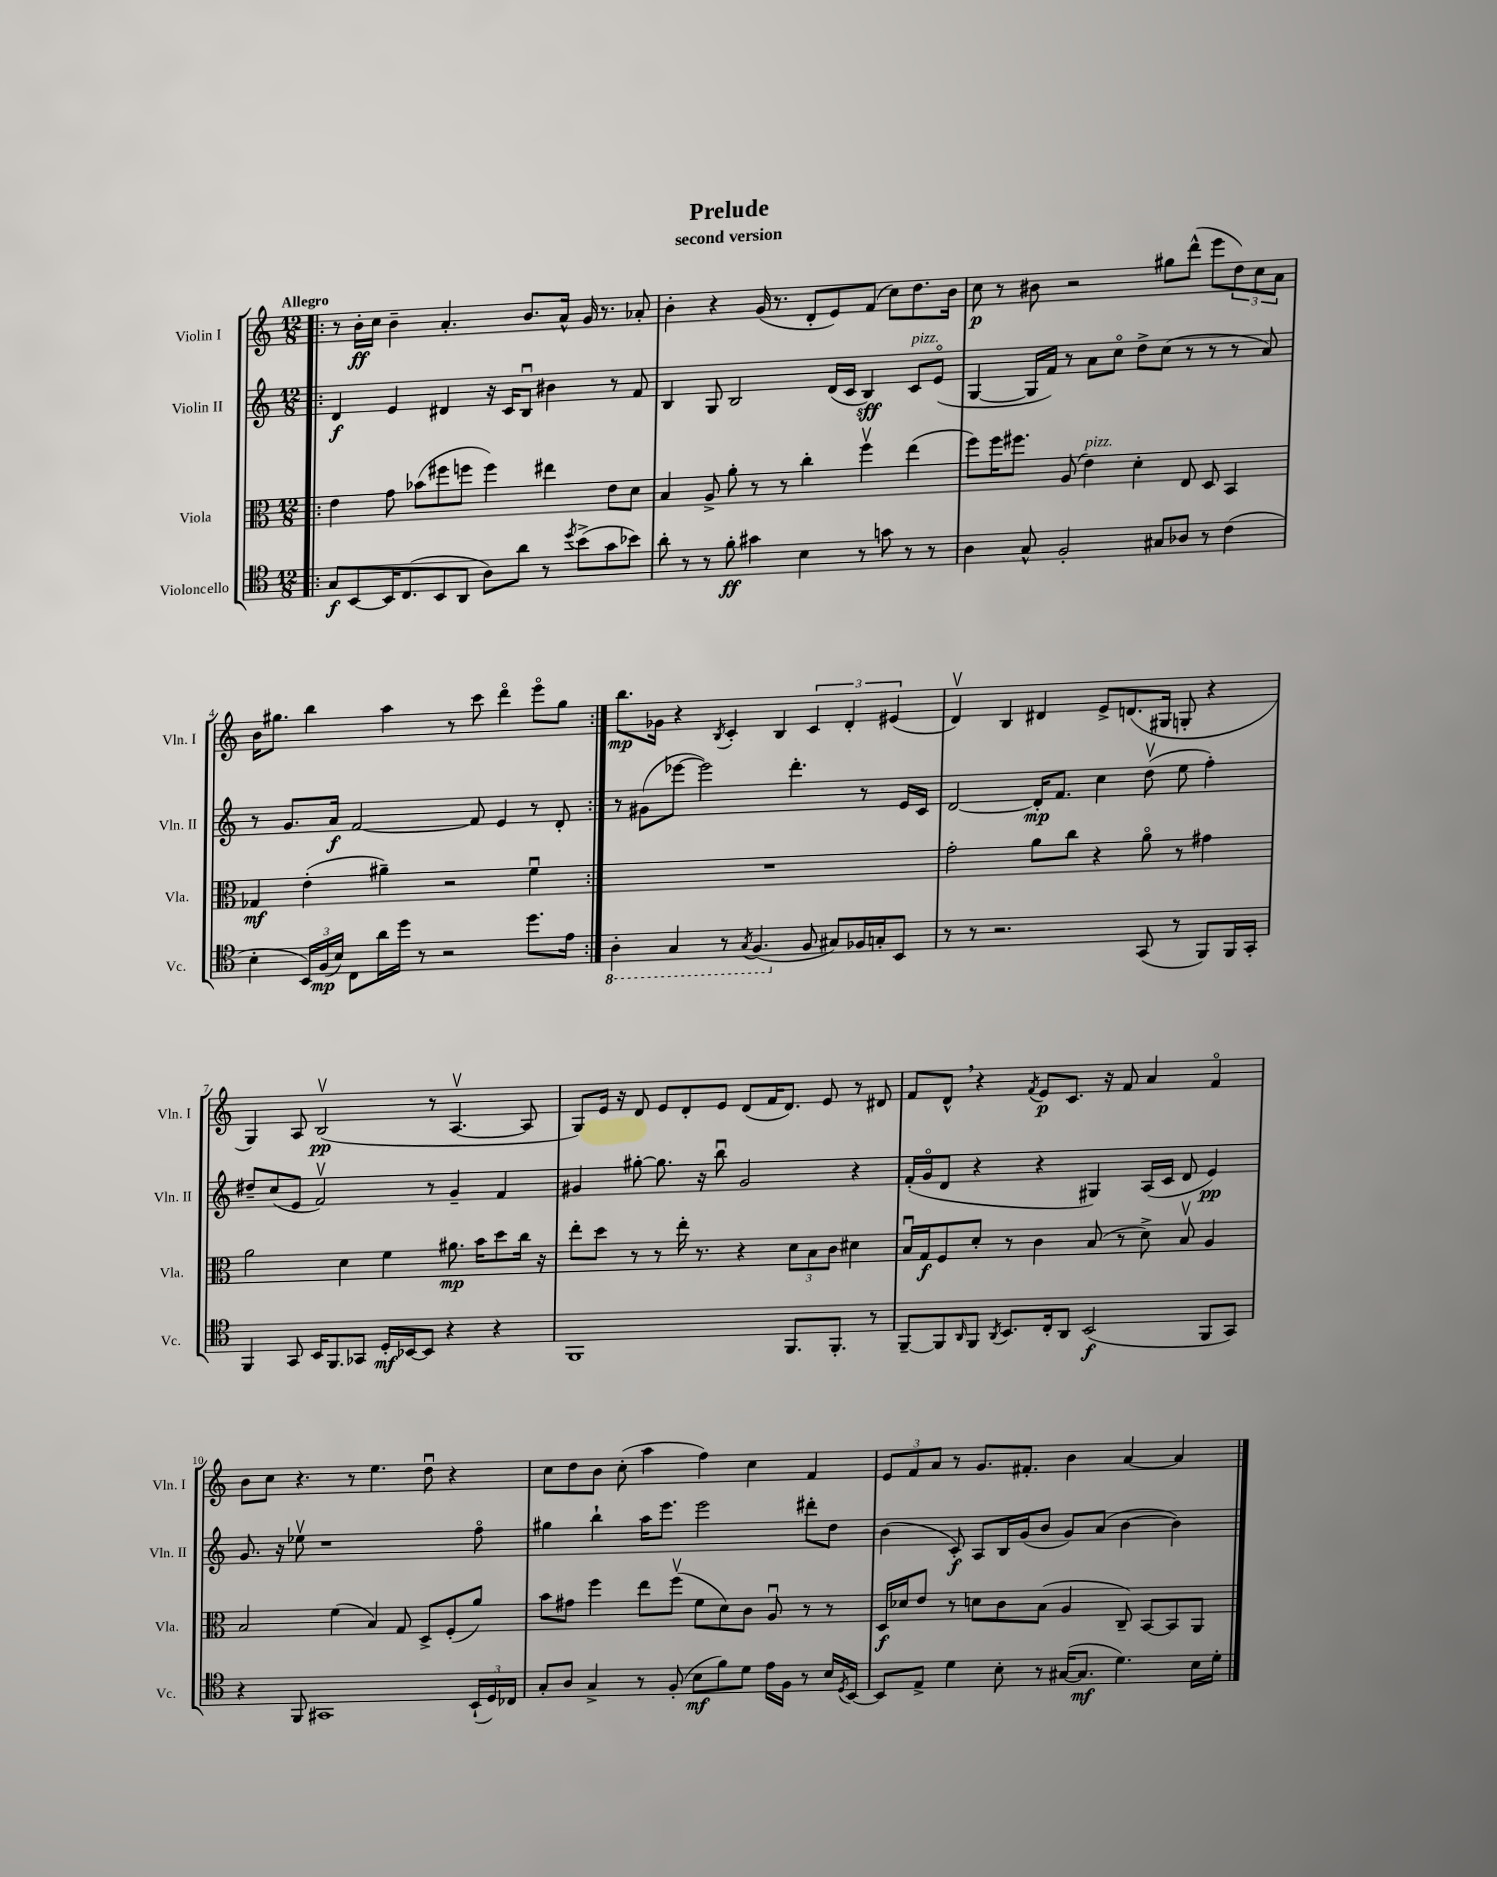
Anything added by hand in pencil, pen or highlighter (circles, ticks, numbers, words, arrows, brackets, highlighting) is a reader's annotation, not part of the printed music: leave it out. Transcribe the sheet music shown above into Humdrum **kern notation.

**kern	**kern	**kern	**kern
*staff4	*staff3	*staff2	*staff1
*clefC4	*clefC3	*clefG2	*clefG2
*k[]	*k[]	*k[]	*k[]
*M12/8	*M12/8	*M12/8	*M12/8
=!|:	=!|:	=!|:	=!|:
8G/L	4e\	4d/	8r
[8BB/	.	.	16b'\LL
.	.	.	16cc\JJ
16BB/]K	8g\	4e/	4b~\
(8.C/	.	.	.
.	(8b-\L	.	.
8BB/	8ff#\	4d#/	4.a'/
8AA/J	8ff\J	.	.
8A\L)	4ff\)	16r	.
.	.	16c/LK	.
8a\J	.	8Bu/J	8.b/L
8r	4ee#\	4b#\	.
.	.	.	16a^^/Jk
8qdd/	.	.	.
(8b^\L	.	.	16g/
.	.	.	8.r
8g\	8e\L	8r	.
8b-\J)	8d\J	8f/	8a-'/
=	=	=	=
8a'\	4B/	4B/	4b'\
8r	.	.	.
8r	8A^/	8G/	4r
8f'\	8a'\	2B/	.
4g#\	8r	.	(16g/
.	.	.	8.r
.	8r	.	.
4B\	4cc'\	.	8d'/L
.	.	(16d/LL	8e/)
.	.	16c/JJ	.
8r	4ffv\	4B/)	(8f/J
8g\	.	.	8cc\L)
8r	(4ee\	8c/L	8.dd\
8r	.	(8eo/J	.
.	.	.	16b\Jk
=	=	=	=
4A\	8ff\L)	[4G/	8cc\
.	16ff\K	.	8r
.	8.ff#\J	.	.
8G^^/	.	16G/]LL	8b#\
.	.	16f/JJ)	.
2F'/	(8A/	8r	2r
.	4e\)	8a\L	.
.	.	8cco\J	.
.	4d'\	8dd^\L	.
8G#/L	.	(8cc\J	8gg#\L
8A-/J	8E/	8r	(8ddd^^\J
8r	8D/	8r	8eee\L
(4c\	4BB/	8r	12dd\)
.	.	.	12cc\
.	.	8a/)	.
.	.	.	12a\J
=	=	=	=
4B'\	4G-/	8r	16b\LK
.	.	.	8.gg#\J
.	.	8.g/L	.
24BB/LL)	(4e'\	.	4bb\
(24F/	.	.	.
.	.	16a/Jk	.
24B/JJ)	.	.	.
8C\L	.	[2f/	.
16a\L	4a#~\)	.	4aa\
16dd\JJ	.	.	.
8r	.	.	.
2r	2r	.	8r
.	.	8f/]	8ccc\
.	.	4e/	4dddo\
8.dd\L	4fu\	8r	8eeeo\L
.	.	8d'/	8gg#\J
16e\Jk	.	.	.
=:|!	=:|!	=:|!	=:|!
4AA'\	1.r	8r	8.bb\L
.	.	(8g#\L	.
.	.	.	16g-\Jk
4GG/	.	[8eee-\J	4r
.	.	2eee-\])	.
.	.	.	8qB/
8r	.	.	4c'/
8qGG/	.	.	.
(4.FF/	.	.	.
.	.	.	4B/
.	.	4.ddd'\	.
8F/	.	.	6c/
8G#/L)	.	.	.
.	.	.	6d'/
16F-/L	.	8r	.
16G'/J	.	.	.
.	.	.	(6e#/
8BB/J	.	16e/LL	.
.	.	16c/JJ	.
=	=	=	=
8r	2g'\	[2d/	4dv/)
8r	.	.	.
2.r	.	.	4B/
.	8a\L	16d'/]LK	4d#/
.	.	8.f/J	.
.	8cc\J	.	.
.	4r	4cc\	8e^/L
.	.	.	(8.d/
(8GG/	8ao\	(8ddv\	.
.	.	.	16G#/Jk
8r	8r	8ee\	8G'/
8FF/L)	4g#\	4ff'\)	4r
16FF/L	.	.	.
16GG'/JJ	.	.	.
=	=	=	=
4FF/	2a\	8dd#~/L	4G/)
.	.	(8cc/	.
8GG/	.	8e/J	8A/
16BB/LK	.	2fv/)	(2Bv/
8.FF/	.	.	.
.	4d\	.	.
8GG-/J	.	.	.
16D'/LL	4f\	.	.
[16BB-/J	.	.	.
8BB-/]J	.	8r	8r
4r	8.a#\	4g~/	[4.Av/
.	16b\LK	.	.
4r	8dd\	4f/	.
.	16cc\Jk	.	8A/]
.	16r	.	.
=	=	=	=
1FF	8ee'\L	4g#/	8G/L)
.	8dd\J	.	16e/Jk
.	.	.	16r
.	8r	[8gg#'\	8d/
.	8r	8.gg#\]	8e/L
.	16ee'\	.	8d'/
.	8.r	16r	.
.	.	8bbu\	8e/J
.	4r	2g#/	(8d/L
.	.	.	16f/K
.	.	.	8.d/J)
8.FF/L	12d\L	.	.
.	12B\	.	.
.	.	.	8e/
.	12c\J	.	.
8.FF'/J	.	.	.
.	4d#\	4r	8r
8r	.	.	8d#/
=	=	=	=
[8FF~/L	16Bu/LL	(16f'/LL	8f/L
.	16G/J	16go/J	.
8FF/]	8F/	8d/J	8d^^/J
16qqAA/	.	.	.
8FF/J	8d'/J	4r	4r
8qAA/	.	.	.
8.BB/L	8r	.	.
.	.	.	8qf/
.	4c\	4r	8e/L
16C'/k	.	.	.
8AA/J	.	.	8.c/J
(2BB/	(8B/	4G#/)	.
.	.	.	16r
.	8r	.	8f/
.	8d^\)	(16A/LL	4a/
.	.	16c/JJ	.
.	8Bv/	8d/	.
8FF/L	4A/	4e/)	4fo/
8GG/J)	.	.	.
=	=	=	=
4r	2B/	8.g/	8b\L
.	.	.	8cc\J
.	.	16r	.
8FF/	.	8ee-v\	4.r
1GG#	.	1r	.
.	(4f\	.	.
.	.	.	8r
.	4B/)	.	4.ee\
.	8G/	.	.
.	8D^/L	.	8ddu\
.	(8F'/	.	4r
(24BB`/LL	8a/J)	8ffo\	.
24D/)	.	.	.
24C-/JJ	.	.	.
=	=	=	=
8G'/L	8b\L	4gg#\	8cc\L
8A/J	8g#\J	.	8dd\
4G^/	4ff\	4bb`\	8b\J
.	.	.	(8cc'\
8r	8ee\L	16aa\LK	4aa\
.	.	8.eee\J	.
(8F'/	(8ffv\J	.	.
8B\L	8f\L	2eee\	4ff\)
8f\)	8d\)	.	.
8d\J	8c\J	.	4cc\
16e\LL	8Au/	.	.
16F\JJ	.	.	.
8r	8r	8ddd#'\L	4f/
16B/LL	8r	8dd\J	.
8qD/	.	.	.
[16BB/JJ	.	.	.
=	=	=	=
8BB/]L	16D/LL	(4b\	12e/L
.	16d-/J	.	.
.	.	.	12f/
8E^/J	8e/J	.	.
.	.	.	12a/J
4d\	8r	8c'/)	8r
.	8d\L	8A/L	8.g/L
8B'\	8c\	16B/L	.
.	.	(16g/J	8.f#'/J
8r	(8B\J	8b/J	.
([16G#/LK	4A/	8g/L)	4b\
8.G#/]J	.	.	.
.	.	(8a/J	.
4.d\)	8C~/)	[4b\	[4a/
.	[8BB/L	.	.
.	8BB/]	4b\])	4a/]
16B\LL	8AA/J	.	.
16d'\JJ	.	.	.
==	==	==	==
*-	*-	*-	*-
